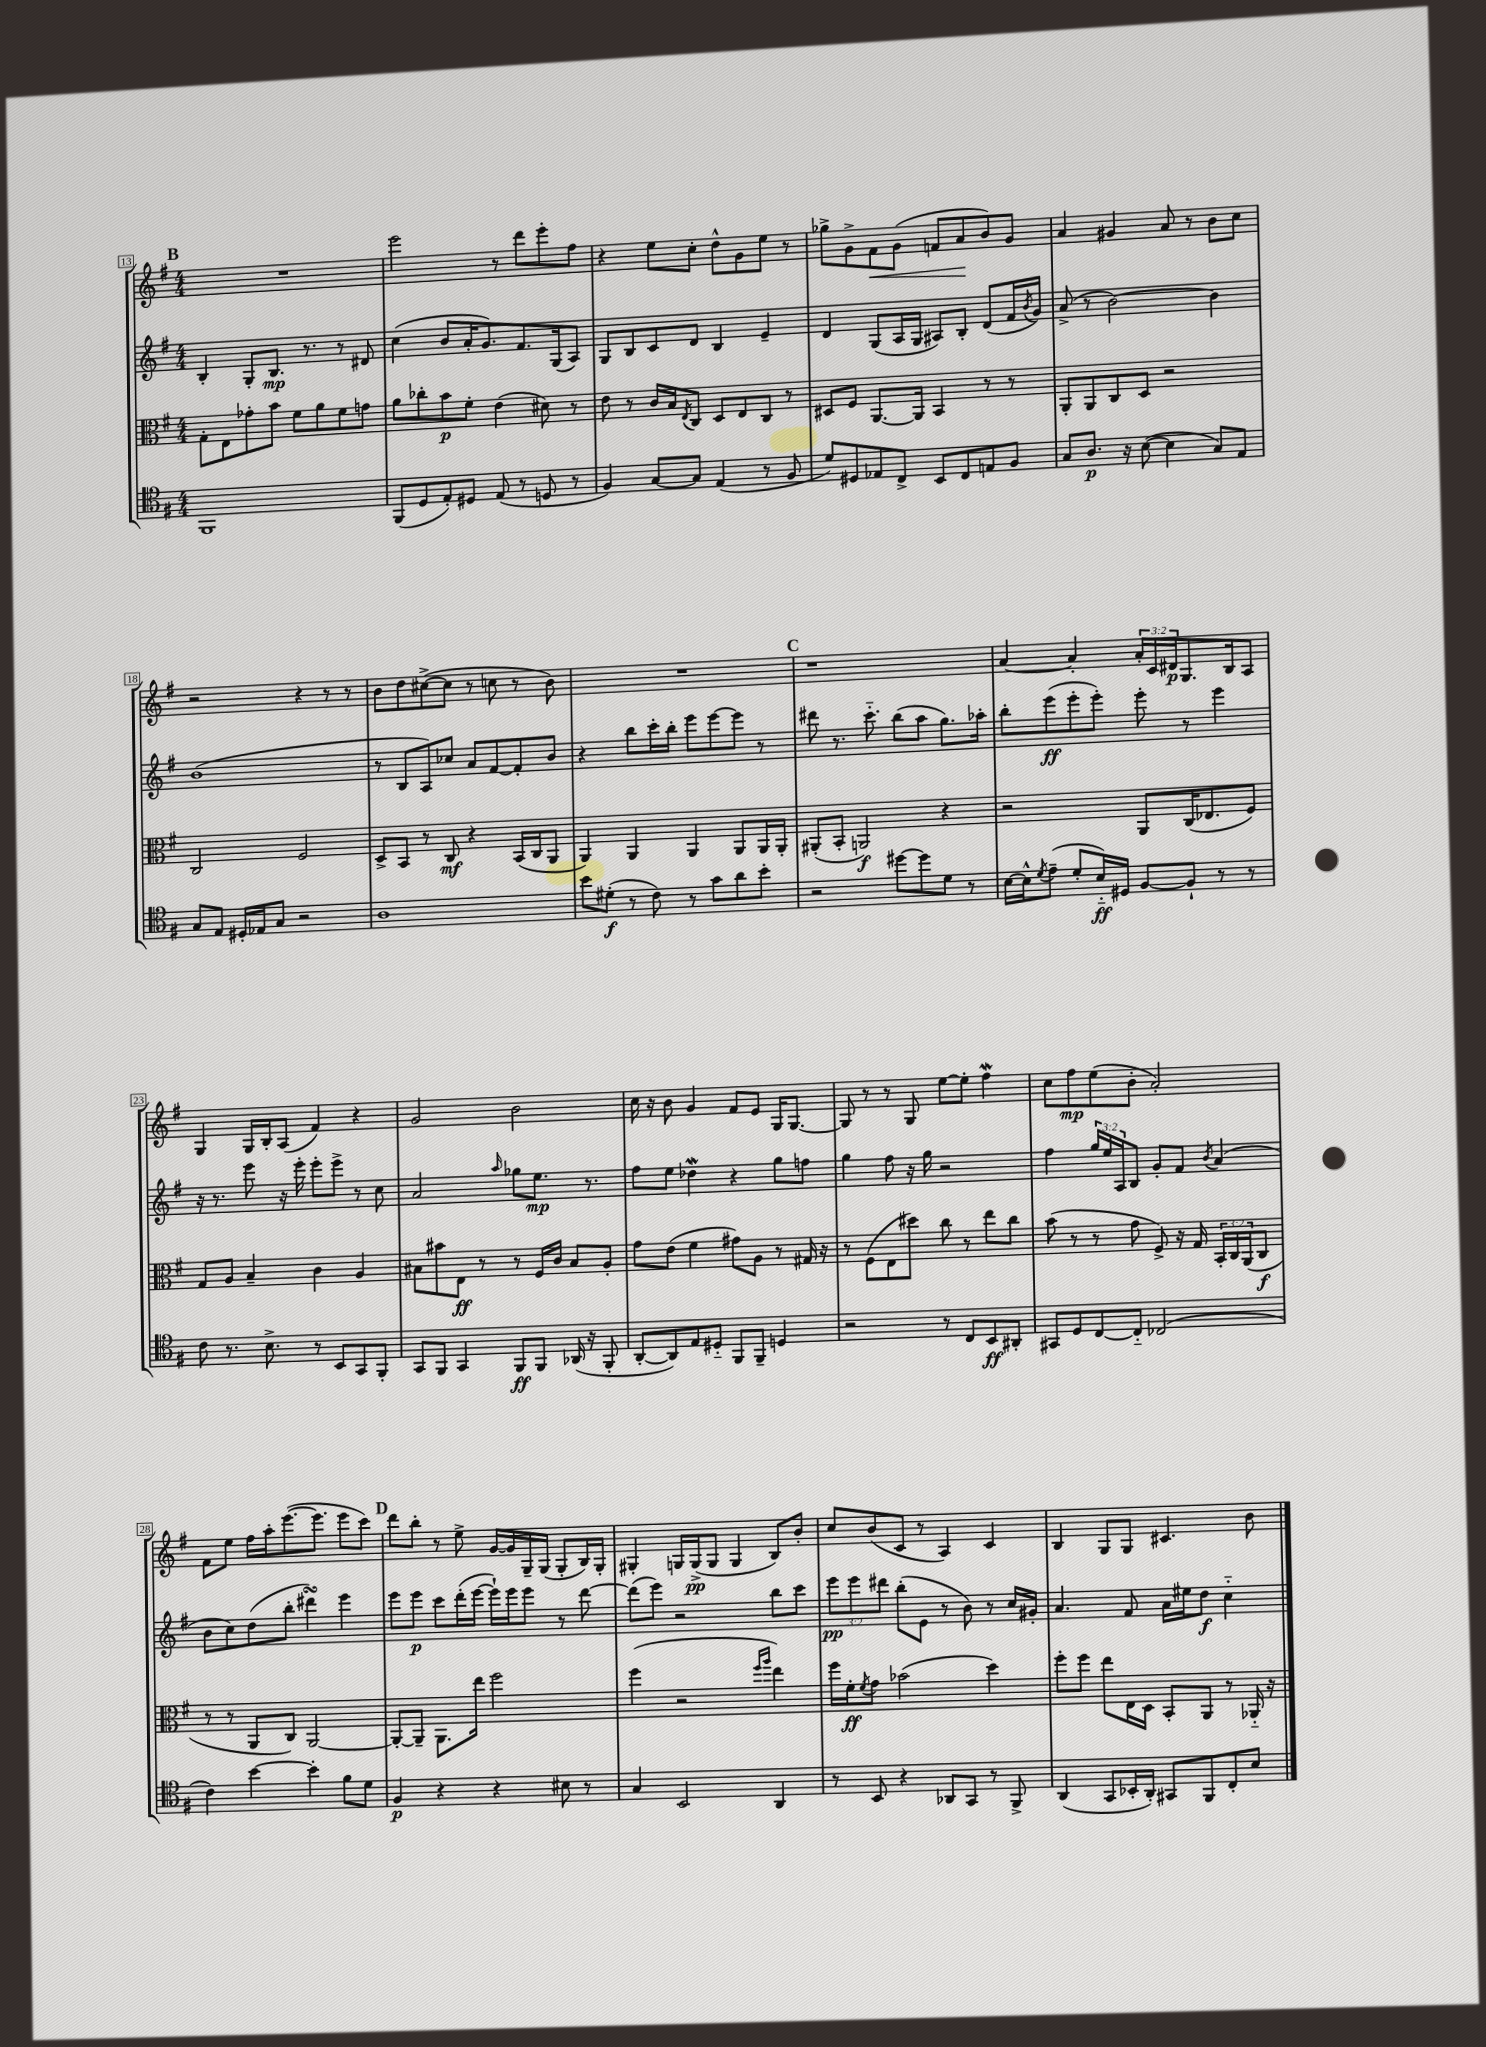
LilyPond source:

<<
\new StaffGroup <<
\new Staff = "s0" {
    \clef treble \key g \major \numericTimeSignature \time 4/4 \override Staff.TupletNumber.text = #tuplet-number::calc-fraction-text
    \mark \markup { \bold "B" } R1 |
    e'''2 r8 d'''8 e'''8-. fis''8 |
    r4 e''8 c''8-. d''8-^ g'8 e''8 r8 |
    ges''8-> g'8-> fis'8\< g'8( f'8 a'8\! b'8) g'8 |
    a'4 gis'4 a'8 r8 b'8 c''8 |
    r2 r4 r8 r8 |
    b'8 d''8 cis''8~->( cis''8 r8 c''8 r8 b'8) |
    R1 |
    \mark \markup { \bold "C" } r1 |
    a'4~ a'4-. \tuplet 3/2 { a'16-. c'16 dis'16\p } g8. b16 a8 |
    g4 g16 b16-. a8( fis'4) r4 |
    g'2 b'2 |
    c''16 r16 b'8 g'4 fis'8 e'8 g16 g8.~ |
    g8 r8 r8 g8 e''8~ e''8-. fis''4\mordent |
    c''8 fis''8\mp e''8( b'8-. a'2-.) |
    fis'8 e''8 fis''16 a''16-. e'''8.~( e'''8. e'''8 c'''8) |
    \mark \markup { \bold "D" } d'''8 b''8-. r8 e''8-> g'16~ g'16 g16-- g16( g8-. b16) g16-. |
    gis4-. g16 g16->\pp( g8 g4 b8) b'8-. |
    c''8 b'8( c'8 r8 a4) c'4 |
    b4 g8 g8 cis'4. b'8 \bar "|." |
}
\new Staff = "s1" {
    \clef treble \key g \major \numericTimeSignature \time 4/4 \override Staff.TupletNumber.text = #tuplet-number::calc-fraction-text
    \mark \markup { \bold "B" } b4-. g8-. b8.\mp r8. r8 dis'8 |
    c''4( b'8 a'16-. g'8.) fis'8. g16( a8) |
    g8 b8 c'8 d'8 b4 e'4-- |
    d'4 g8( a16 g16 ais8) b8-. d'8( fis'16 \acciaccatura { b'8 } g'16) |
    a'8->( r8 b'2~) b'4 |
    b'1( |
    r8 b8 a8) ces''8 a'8 fis'8~ fis'8-. b'8 |
    r4 b''8 c'''16-. b''16-. e'''8 e'''8~ e'''8 r8 |
    \mark \markup { \bold "C" } dis'''8 r8. c'''8.-_ b''8( a''8 g''8.) aes''16-. |
    b''8-. e'''8\ff( e'''8-. e'''8-.) e'''8-. r8 e'''4 |
    r16 r8. e'''8 r16 e'''16-. e'''8-. e'''8-> r8 c''8 |
    a'2 \grace { a''16 } ges''8 e''8.\mp r8. |
    fis''8 e''8 des''4\mordent r4 g''8 f''8 |
    g''4 fis''8 r16 g''16 r2 |
    fis''4 \tuplet 3/2 { g''16 e''16 a16 } b8 g'8-. fis'8 \acciaccatura { b'8 } a'4( |
    b'8 c''8) d''8( b''8-. dis'''4\turn) e'''4 |
    \mark \markup { \bold "D" } e'''8 e'''8\p c'''8 d'''16-.( e'''16~ e'''16-!) e'''16 e'''8 r8 d'''8~ |
    d'''8( e'''8) r2 b''8 c'''8 |
    \tuplet 3/2 { e'''8\pp e'''8 dis'''8 } b''8-.( e'8 r8 b'8) r8 c''16 gis'16-. |
    a'4. fis'8 a'16 eis''16 d''8\f c''4-_ \bar "|." |
}
\new Staff = "s2" {
    \clef alto \key g \major \numericTimeSignature \time 4/4 \override Staff.TupletNumber.text = #tuplet-number::calc-fraction-text
    \mark \markup { \bold "B" } g8-. e8 ges'8-. b'8 fis'8 a'8 fis'8 g'8 |
    a'8 ces''8-. b'8\p fis'8-. e'4( dis'8) r8 |
    e'8 r8 c'16 b16 \acciaccatura { e8 } c8 d8 e8 c8 r8 |
    dis8 fis8 a,8.~ a,16 b,4 r8 r8 |
    a,8-. a,8 c8 d8 r2 |
    c2 fis2 |
    d8-> b,8 r8 c8\mf r4 b,16( c16 a,8 |
    a,4) a,4 a,4 a,8 a,16 a,16-. |
    \mark \markup { \bold "C" } ais,8-.( b,8-. a,2\f) r4 |
    r2 a,8 c16( ees8. fis8) |
    g8 a8 b4-- c'4 a4 |
    bis8 bis'8 e8\ff r8 r8 fis16 c'16 bis8 a8-. |
    g'8 e'8( fis'4 gis'8) a8 r8 gis16 r16 |
    r8 fis8( e8 dis''8) c''8 r8 e''8 c''8 |
    b'8( r8 r8 g'8 fis8->) r16 g16 \tuplet 3/2 { b,16-. c16 a,16( } c8\f |
    r8 r8 a,8 c8) a,2~ |
    \mark \markup { \bold "D" } a,8~-. a,8-- a,8. e''16 fis''2 |
    fis''4( r2 \grace { fis''16 a''16 } e''4) |
    fis''16 fis'16-.\ff \acciaccatura { fis'8 } g'8 bes'2( d''4) |
    fis''8-. fis''8 e''8 e16 d16 b,8-. a,8 r8 aes,16-_ r16 \bar "|." |
}
\new Staff = "s3" {
    \clef tenor \key g \major \numericTimeSignature \time 4/4
    \mark \markup { \bold "B" } fis,1 |
    fis,8( d8 e8-.) dis8 e8( r8 d8 r8 |
    fis4) g8~ g8 e4( r8 fis8 |
    d'8) dis8 ees8 c8-> b,8 c8 e8 fis8 |
    g8 a8.\p r16 b8~( b4 g8) e8 |
    g8 e8 dis16-. ees16 g8 r2 |
    a1 |
    b'8 dis'8-.\f( r8 c'8) r8 g'8 a'8 b'8-. |
    \mark \markup { \bold "C" } r2 dis''8~ dis''8 d'8 r8 |
    b16~ b16-^ \acciaccatura { d'8 } e'8--( d'8-. b16-_\ff) dis16 fis8~ fis8-! r8 r8 |
    c'8 r8. b8.-> r8 b,8 g,8 fis,8-. |
    g,8 fis,8 g,4 fis,8\ff fis,8 aes,16( r16 fis,8-. |
    a,8~-. a,8) e8 dis8-_ fis,8 fis,8-- d4 |
    r2 r8 c8 b,8\ff ais,8-. |
    gis,8 d8 c8~ c8-_ ces2( |
    c'4) b'4~ b'4-. fis'8 d'8 |
    \mark \markup { \bold "D" } fis4\p r4 r4 bis8 r8 |
    g4 b,2 a,4 |
    r8 b,8 r4 aes,8 g,8 r8 fis,8-> |
    a,4( g,8 bes,16-. a,16-.) gis,8 fis,8 c8-. b8 \bar "|." |
}
>>
>>
\layout { \context { \Score currentBarNumber = #13 \override BarNumber.stencil = #(make-stencil-boxer 0.1 0.3 ly:text-interface::print) } }
